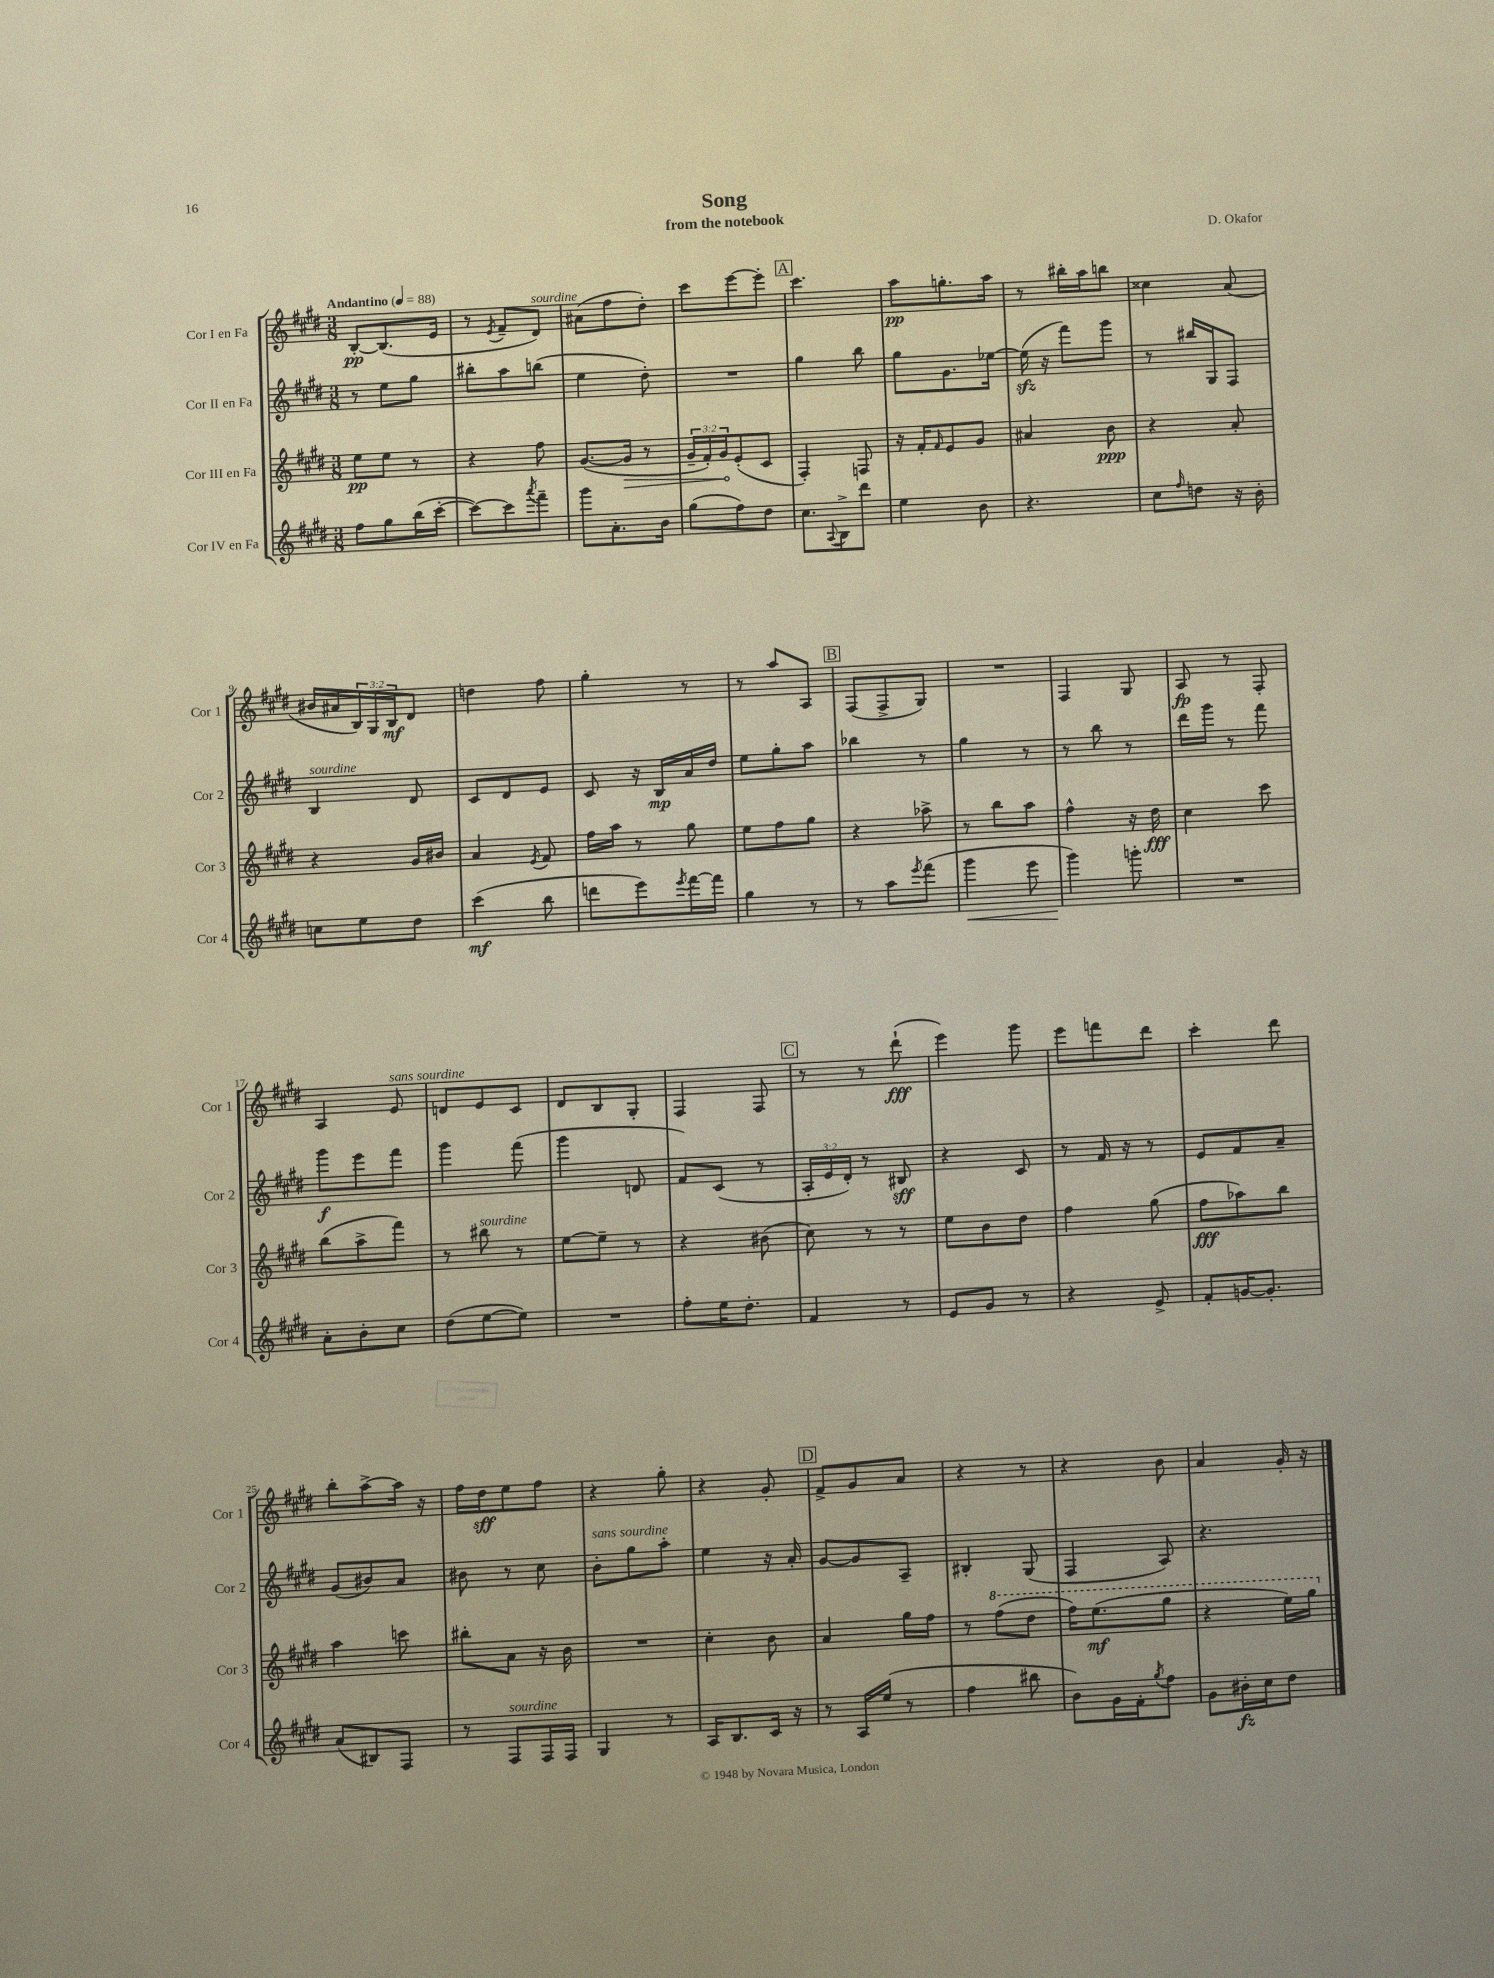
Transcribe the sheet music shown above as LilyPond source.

\header { title = "Song" composer = "D. Okafor" subtitle = "from the notebook" }
<<
\new StaffGroup <<
\new Staff = "s0" \with { instrumentName = "Cor I en Fa" shortInstrumentName = "Cor 1" } {
    \clef treble \key e \major \numericTimeSignature \time 3/8 \override Staff.TupletNumber.text = #tuplet-number::calc-fraction-text \tempo "Andantino" 4 = 88
    b8~-.\pp b8.( e'16 |
    r8 \acciaccatura { e'8 } fis'8-- dis'8^\markup { \italic "sourdine" }) |
    ais'8( fis''8 dis''8-.) |
    cis'''8 e'''8~ e'''8-. |
    \mark \markup { \box "A" } cis'''4. |
    a''8\pp g''8.-. a''16 |
    r8 bis''16-. a''16 b''8 |
    cisis''4 a'8( |
    bis'16 ais'16 \tuplet 3/2 { b16) gis16 b16\mf } dis'8 |
    d''4 fis''8 |
    gis''4-. r8 |
    r8 a''8 a8 |
    \mark \markup { \box "B" } fis8( fis8-> gis8) |
    R4. |
    fis4 gis8 |
    a8\fp r8 fis8-. |
    a4 e'8^\markup { \italic "sans sourdine" } |
    d'8 e'8 cis'8 |
    dis'8 b8 gis8-. |
    fis4 fis8 |
    \mark \markup { \box "C" } r8 r8 dis'''8-!\fff( |
    e'''4) gis'''8 |
    e'''8 f'''8 dis'''8 |
    cis'''4-. dis'''8 |
    b''8-. a''8~-> a''16 r16 |
    fis''16 dis''16\sff e''8 fis''8 |
    r4 gis''8-. |
    r4 gis'8-. |
    \mark \markup { \box "D" } fis'8-> gis'8 a'8 |
    r4 r8 |
    r4 b'8 |
    a'4 gis'16-. r16 \bar "|." |
}
\new Staff = "s1" \with { instrumentName = "Cor II en Fa" shortInstrumentName = "Cor 2" } {
    \clef treble \key e \major \numericTimeSignature \time 3/8 \override Staff.TupletNumber.text = #tuplet-number::calc-fraction-text
    r8 e''8 gis''8 |
    bis''8-. a''8 b''8( |
    e''4 dis''8-.) |
    R4. |
    \mark \markup { \box "A" } gis''4 b''8 |
    gis''8 gis'8. ees''16~ |
    ees''16\sfz( r16 fis'''8) gis'''8 |
    r8 bis''16 gis16 fis8 |
    b4^\markup { \italic "sourdine" } dis'8 |
    cis'8 dis'8 e'8 |
    cis'8 r16 b16\mp a'16 dis''16 |
    e''8 gis''8-. a''8 |
    \mark \markup { \box "B" } bes''4 r8 |
    gis''4 r8 |
    r8 b''8 r8 |
    dis'''16 gis'''16 r8 fis'''8 |
    gis'''8\f e'''8 fis'''8 |
    gis'''4 fis'''8( |
    gis'''4 d'8 |
    fis'8) cis'8( r8 |
    \mark \markup { \box "C" } \tuplet 3/2 { a16-. e'16 dis'16-.) } r8 bis8\sff |
    r4 cis'8 |
    r8 fis'16 r16 r8 |
    e'8 fis'8 a'8-- |
    gis'8( bis'8) a'8 |
    bis'8 r8 cis''8 |
    b'8-.^\markup { \italic "sans sourdine" } gis''8 a''8-. |
    e''4 r16 a'16-. |
    \mark \markup { \box "D" } gis'8~ gis'8 a8-- |
    bis4-. gis8( |
    fis4 a8) |
    r4. \bar "|." |
}
\new Staff = "s2" \with { instrumentName = "Cor III en Fa" shortInstrumentName = "Cor 3" } {
    \clef treble \key e \major \numericTimeSignature \time 3/8 \override Staff.TupletNumber.text = #tuplet-number::calc-fraction-text
    e''8\pp e''8 r8 |
    r4 fis''8 |
    gis'8.~( \once \override Hairpin.circled-tip = ##t gis'16\> r8 |
    \tuplet 3/2 { gis'16-- fis'16-.) gis'16\! } e'8-.( cis'8 |
    \mark \markup { \box "A" } fis4-.) f8 |
    r16 fis'16-. \grace { fis'16 } e'8 gis'8 |
    ais'4 b'8\ppp |
    r4 a'8-. |
    r4 gis'16 bis'16 |
    a'4 \acciaccatura { e'8 } fis'8 |
    fis''16 a''16 r8 gis''8 |
    e''8 fis''8 gis''8 |
    \mark \markup { \box "B" } r4 aes''8-> |
    r8 b''8 a''8 |
    fis''4-^ r16 dis''16\fff |
    cis''4 cis'''8 |
    b''8( a''8-> fis'''8) |
    r8 bis''8^\markup { \italic "sourdine" } r8 |
    e''8~ e''8-- r8 |
    r4 bis'8( |
    \mark \markup { \box "C" } cis''8) r8 r8 |
    e''8 b'8 dis''8 |
    fis''4 gis''8( |
    fis''8\fff aes''8) b''8 |
    a''4 c'''8 |
    bis''8-. a'8 r16 b'16 |
    R4. |
    cis''4-. b'8 |
    \mark \markup { \box "D" } a'4 gis''16 fis''16 |
    r8 \ottava #1 fis'''8( dis'''8 |
    fis'''16) e'''8.\mf( gis'''8 |
    r4 e'''16) gis'''16 \ottava #0 \bar "|." |
}
\new Staff = "s3" \with { instrumentName = "Cor IV en Fa" shortInstrumentName = "Cor 4" } {
    \clef treble \key e \major \numericTimeSignature \time 3/8
    fis''8 gis''8 b''16( cis'''16~-. |
    cis'''8~) cis'''8 \acciaccatura { a'''8 } fis'''8-- |
    gis'''8 a'8.-. b'16 |
    gis''8( fis''8) dis''8 |
    \mark \markup { \box "A" } cis''8. \appoggiatura { a8 } b16-> dis'''8 |
    e''4 b'8 |
    r4. |
    cis''8 \grace { fis''16 } d''8 r16 b'16-. |
    c''8 e''8 dis''8 |
    cis'''4\mf( b''8 |
    d'''8 e'''8) \acciaccatura { e'''8 } fis'''16~ fis'''16 |
    gis''4 r8 |
    \mark \markup { \box "B" } r8 a''8 \acciaccatura { e'''8 } fis'''8( |
    gis'''4\< e'''8 |
    gis'''4\!) g'''8-. |
    R4. |
    a'8-. b'8-. cis''8 |
    dis''8( e''8~ e''8) |
    R4. |
    fis''8-. e''16 dis''8.-. |
    \mark \markup { \box "C" } fis'4 r8 |
    e'8 gis'8 r8 |
    r4 e'8-> |
    fis'8-. g'16~ g'8.-. |
    a'8( bis8) fis8 |
    r8 fis8^\markup { \italic "sourdine" } fis16 fis16 |
    gis4 r8 |
    a16 b8. cis'16 r16 |
    \mark \markup { \box "D" } r8 a16 e''16( r8 |
    fis''4 bis''8 |
    b'8) gis'16 fis'16-. \acciaccatura { gis''8 } fis''8 |
    gis'8 bis'16-.\fz cis''16 dis''8 \bar "|." |
}
>>
>>
